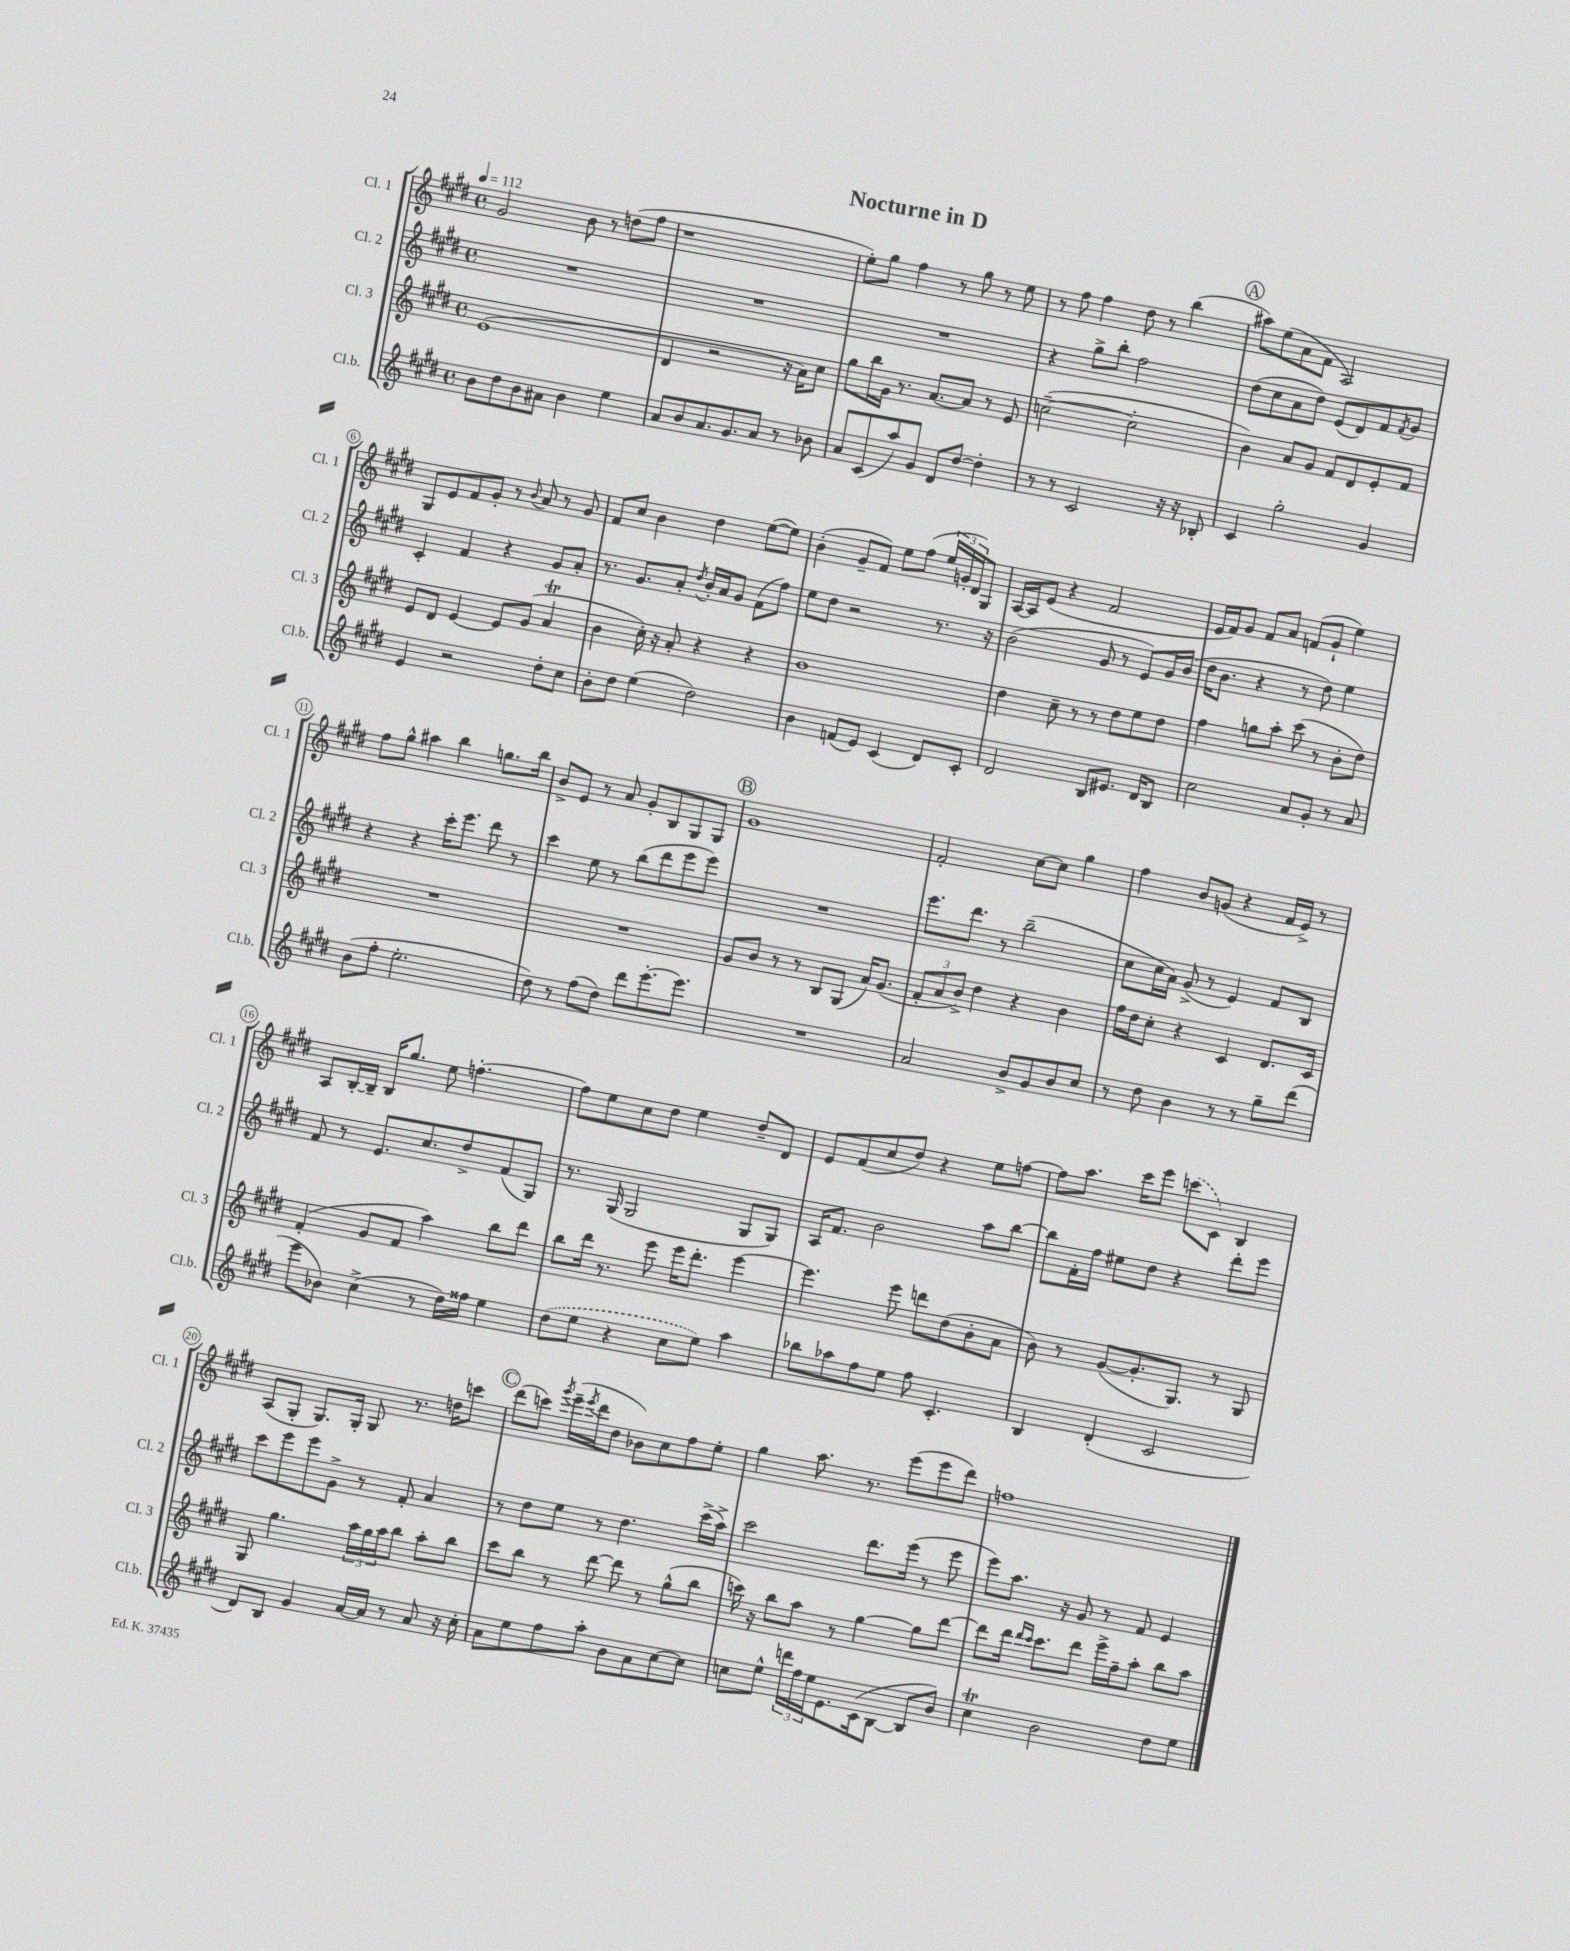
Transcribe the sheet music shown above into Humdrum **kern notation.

**kern	**kern	**kern	**kern
*staff4	*staff3	*staff2	*staff1
*clefG2	*clefG2	*clefG2	*clefG2
*k[f#c#g#d#]	*k[f#c#g#d#]	*k[f#c#g#d#]	*k[f#c#g#d#]
*M4/4	*M4/4	*M4/4	*M4/4
*met(c)	*met(c)	*met(c)	*met(c)
*MM112	*MM112	*MM112	*MM112
8b\L	(1e	1r	2g#/
8dd#\	.	.	.
8b\	.	.	.
8a#\J	.	.	.
4b\	.	.	8b\
.	.	.	8r
4ee\	.	.	(8dd\L
.	.	.	8ff#\J
=	=	=	=
8a/L	4d#/	1r	1r
8b/	.	.	.
8.a/	2r	.	.
8.g#/	.	.	.
8a/J	.	.	.
8r	16r	.	.
.	16a\LK)	.	.
8b-\	8cc#\J	.	.
=	=	=	=
8a/L	8gg#\L	1r	8ee'\L)
(8c#/	16bb\L	.	8gg#\J
.	16g#\JJ	.	.
8aa/)	8.r	.	4ff#\
8g#/J	.	.	.
.	[8.a/L	.	.
8d#/L	.	.	8r
[8dd#/J	8a/]J	.	8gg#\
4dd#'\]	8r	.	8r
.	8e/	.	8ee\
=	=	=	=
8r	([2cc~\	4r	8r
8r	.	.	8ff#\
2c#/	.	8gg#^\L	4ff#\
.	.	8bb'\J	.
.	2cc'\]	2ff#\	8dd#\
.	.	.	8r
16r	.	.	(4bb\
16r	.	.	.
8B-'/	.	.	.
=	=	=	=
4c#/	4b\)	(8dd#\L	8aa#\L)
.	.	8cc#\	(8ee\
2gg#'\	8a/L	8a\	8a\
.	8g#/J	8dd#\J)	8f#\J
.	8f#/L	(8e/L	2A/)
.	8d#/	8d#/)	.
4g#/	8e'/	8f#/	.
.	.	8qf#/	.
.	8f#/J	8g#/J	.
=	=	=	=
4e/	8e/L	4c#'/	8G#/L
.	8d#/J	.	8e/
2r	[4e/	4f#/	8f#/
.	.	.	8g#'/J
.	8e/]L	4r	8r
.	.	.	8qqb/
.	(8g#/J	.	8a/
8dd#'\L	4a/	8g#/L	8r
8cc#\J	.	8a'/J	8g#/
=	=	=	=
8b'\L	4b\	8.r	8f#/L
8dd#\J	.	.	8cc#/J
.	.	8.g#/L	.
(4ee\	16cc#'\)	.	4b\
.	16r	.	.
.	8a'/	8a'/J	.
.	.	8qdd#/	.
2dd#\)	4r	16b'/LL	4dd#\
.	.	16a/J	.
.	.	8g#/J	.
.	4r	(8f#\L	([8ee\L
.	.	8ff#\J)	8ee\]J)
=	=	=	=
4b\	1b	8ee\L	(4b'\
.	.	8dd#\J	.
(8f/L	.	2r	8g#~/L
8e/J)	.	.	8f#/J)
(4c#/	.	.	8ee\L
.	.	.	(8ff#\J
8d#/L)	.	8.r	24ee/LL
.	.	.	24g'/
.	.	.	24d#/J)
8c#'/J	.	.	8G#/J
.	.	16r	.
=	=	=	=
2d#/	4dd#\	(2b\	[16A/LL
.	.	.	16A/]J
.	.	.	(8e/J
.	8cc#~\	.	4r
.	8r	.	.
8B/L	8r	8g#/	2f#/
8.e#/J	8dd#\L	8r	.
.	8ee\	8e/L)	.
16d#/LK	.	.	.
8B/J	8dd#\J	16g#/L	.
.	.	(16b/JJ	.
=	=	=	=
2cc#\	4ff#\	16dd#\LK	16e/LL
.	.	8.b\J	16f#/J)
.	.	.	8g#/J
.	8gg\L	4r	8f#/L
.	8aa'\J	.	8a/J
8a/L	(8ccc#\	8r	(8f/L
8g#'/J	8r	8dd#\)	8g#`/J
8r	8b'\L	4ee\	4ee\)
8a/	8dd#\J)	.	.
=	=	=	=
(8b\L	1r	4r	8ff#\L
8ff#'\J	.	.	8gg#^^\J
2.ee'\	.	4r	4aa#\
.	.	16ccc#'\LK	4bb\
.	.	8.eee\J	.
.	.	8ddd#\	8.gg\L
.	.	8r	.
.	.	.	16bb\Jk
=	=	=	=
8dd#\)	1r	4ccc#\	8b^/L
8r	.	.	8e/J
(8ff#\L	.	8ee\	8r
8dd#\J)	.	8r	8a/
8ddd#\L	.	(8bb\L	8g#'/L
[8.eee'\	.	8ddd#\	8B/
.	.	8eee\	8G#/
8.eee\]J	.	.	.
.	.	8eee\J)	8G#/J
=	=	=	=
1r	8g#/L	1r	1g#
.	8b/J	.	.
.	8r	.	.
.	8r	.	.
.	8B/L	.	.
.	(8G#/J	.	.
.	16a/LK)	.	.
.	(8.g#/J	.	.
=	=	=	=
2a/	12f#'/L	8.eee\L	2f#'/
.	12a/	.	.
.	12b^/J)	.	.
.	.	8.ddd#\J	.
.	4dd#\	.	.
.	.	8r	.
8b^/L	4r	(2bb~\	[8cc#\L
8g#/	.	.	8cc#\]J
8b/	4b\	.	4gg#\
8cc#/J	.	.	.
=	=	=	=
8r	16ff#\LL	8cc#\L	4ff#\
.	16dd#\J	.	.
8dd#\	8cc#'\J	16cc#\L	.
.	.	16a\JJ)	.
4b\	4r	(8g#^/	8b/L
.	.	8r	(8g/J
8r	4c#/	4e/)	4r
8r	.	.	.
8gg#~\L	8.d#/L	8f#/L	16f#/LL
.	.	.	16e^/JJ)
(8ddd#\J	.	8B/J	8r
.	16c#/Jk	.	.
=	=	=	=
8eee\L	(4f#'/	8f#/	8A/L
8b-\J)	.	8r	[16B'/L
.	.	.	16B~/]JJ
(4cc#^\	8g#/L	8.e/L	16B/LK
.	.	.	8.gg#/J
.	8f#/J	.	.
.	.	8.cc#/	.
8r	4aa\)	.	8ee\
16dd#\LL)	.	8dd#^/	[4.ff'\
16ff##\JJ	.	.	.
4ee\	8bb\L	(8f#/	.
.	8ddd#\J	8G#/J)	.
=	=	=	=
(8dd#\L	8bb\L	8.r	8ff\]L
8ee\J	16ddd#\Jk	.	8ee\
.	8.r	(16G#/	.
4r	.	2G#/	8cc#\
.	8eee\	.	8dd#\J
8cc#\L	16eee\LK	.	4ee\
.	8.ddd#'\J	.	.
8ee\J)	.	.	.
4aa\	[4eee\	8G#/L	8dd#~/L
.	.	8G#/J)	8d#/J
=	=	=	=
8bb-\L	4.eee\]	16A/LK	8e/L
.	.	8.f#/J	.
8aa-\	.	.	(8f#/
8ff#\	.	2b\	8cc#/
8ee\J	8eee\	.	8dd#/J)
8ff#\	8ddd\L	.	4r
4.c#'/	(8dd#\	.	.
.	8b'\	8aa\L	8ee\L
.	8a\J	[8bb\J	[8ff\J
=	=	=	=
4B/	8b\)	8bb\]L	8ff\]L
.	8r	16f#'\L	8.aa\J
.	.	16ff#\JJ	.
(4d#'/	([8g#/L	8ee#\L	.
.	.	.	16ccc#\LK
.	8.g#'/]	8dd#\J	8eee\J
2c#/	.	4r	(8ccc\L
.	8.G#/J)	.	.
.	.	.	8c#\J)
.	8r	8ddd#'\L	4B/
.	8G#/	8eee\J	.
=	=	=	=
8d#/L)	8G#/	8ccc#\L	(8A/L
8B/J	4.gg#\	8eee\	8G#'/J
4g#/	.	8eee\	8.G#/L)
.	.	8g#^\J	.
.	.	.	16G#'/Jk
[16a/LL	24aa\LL	8r	8G#/
.	24gg#\	.	.
16a/]JJ	.	.	.
.	24aa\J	.	.
8r	8bb\J	8f#'/	8.r
8a/	8aa'\L	4a/	.
.	.	.	16dd\LK
16r	8bb\J	.	8ccc\J
16cc#'\	.	.	.
=	=	=	=
8a\L	8ccc#\L	8r	(8ddd#\L
8ee\	8bb\J	8dd#\L	8ccc\J)
.	.	.	8qggg#/
8ff#\	8r	8ee\J	(16eee~\LL
.	.	.	8qeee/
.	.	.	16ddd#\J
8aa'\J	[8ddd#\	8r	8dd#\J
8b\L	8ddd#\]	4.dd#\	8b-\L)
8a\	8r	.	8cc#\
[8cc#\	(8gg#^^\L	.	8ff#\
8cc#\]J	8bb\J	(16ccc#^\LL	8ee'\J
.	.	16aa^\JJ)	.
=	=	=	=
8cc\L	16ccc\)	2ccc#\	4gg#\
.	16r	.	.
8ee^^\J	8bb\L	.	.
24ddd\LL	8aa\J	.	8.aa\
24ff#\	.	.	.
24ee\J	.	.	.
8.e\	8r	.	.
.	.	.	8.r
.	[4gg#\	8.ddd#\L	.
(16c#\k	.	.	.
[8B\J	.	.	(8eee\L
.	.	(16eee\Jk	.
8B/]L	8gg#\]L	8r	8eee\
8b/J)	[8ddd#\J	8eee\	8ddd#\J)
=	=	=	=
4cc#\	8ddd#\]L	8eee\L)	1ff
.	16ddd#\Jk	8.aa\J	.
.	16qqddd#/LL	.	.
.	16qqccc#/JJ	.	.
.	8.ccc#\L	.	.
2b\	.	.	.
.	.	16r	.
.	8ddd#\J	8g#/	.
.	16eee^\LL	8r	.
.	16ff#~\J	.	.
.	8aa'\J	8f#/	.
8dd#\L	8bb\L	4e/	.
8ee\J	8aa\J	.	.
==	==	==	==
*-	*-	*-	*-
